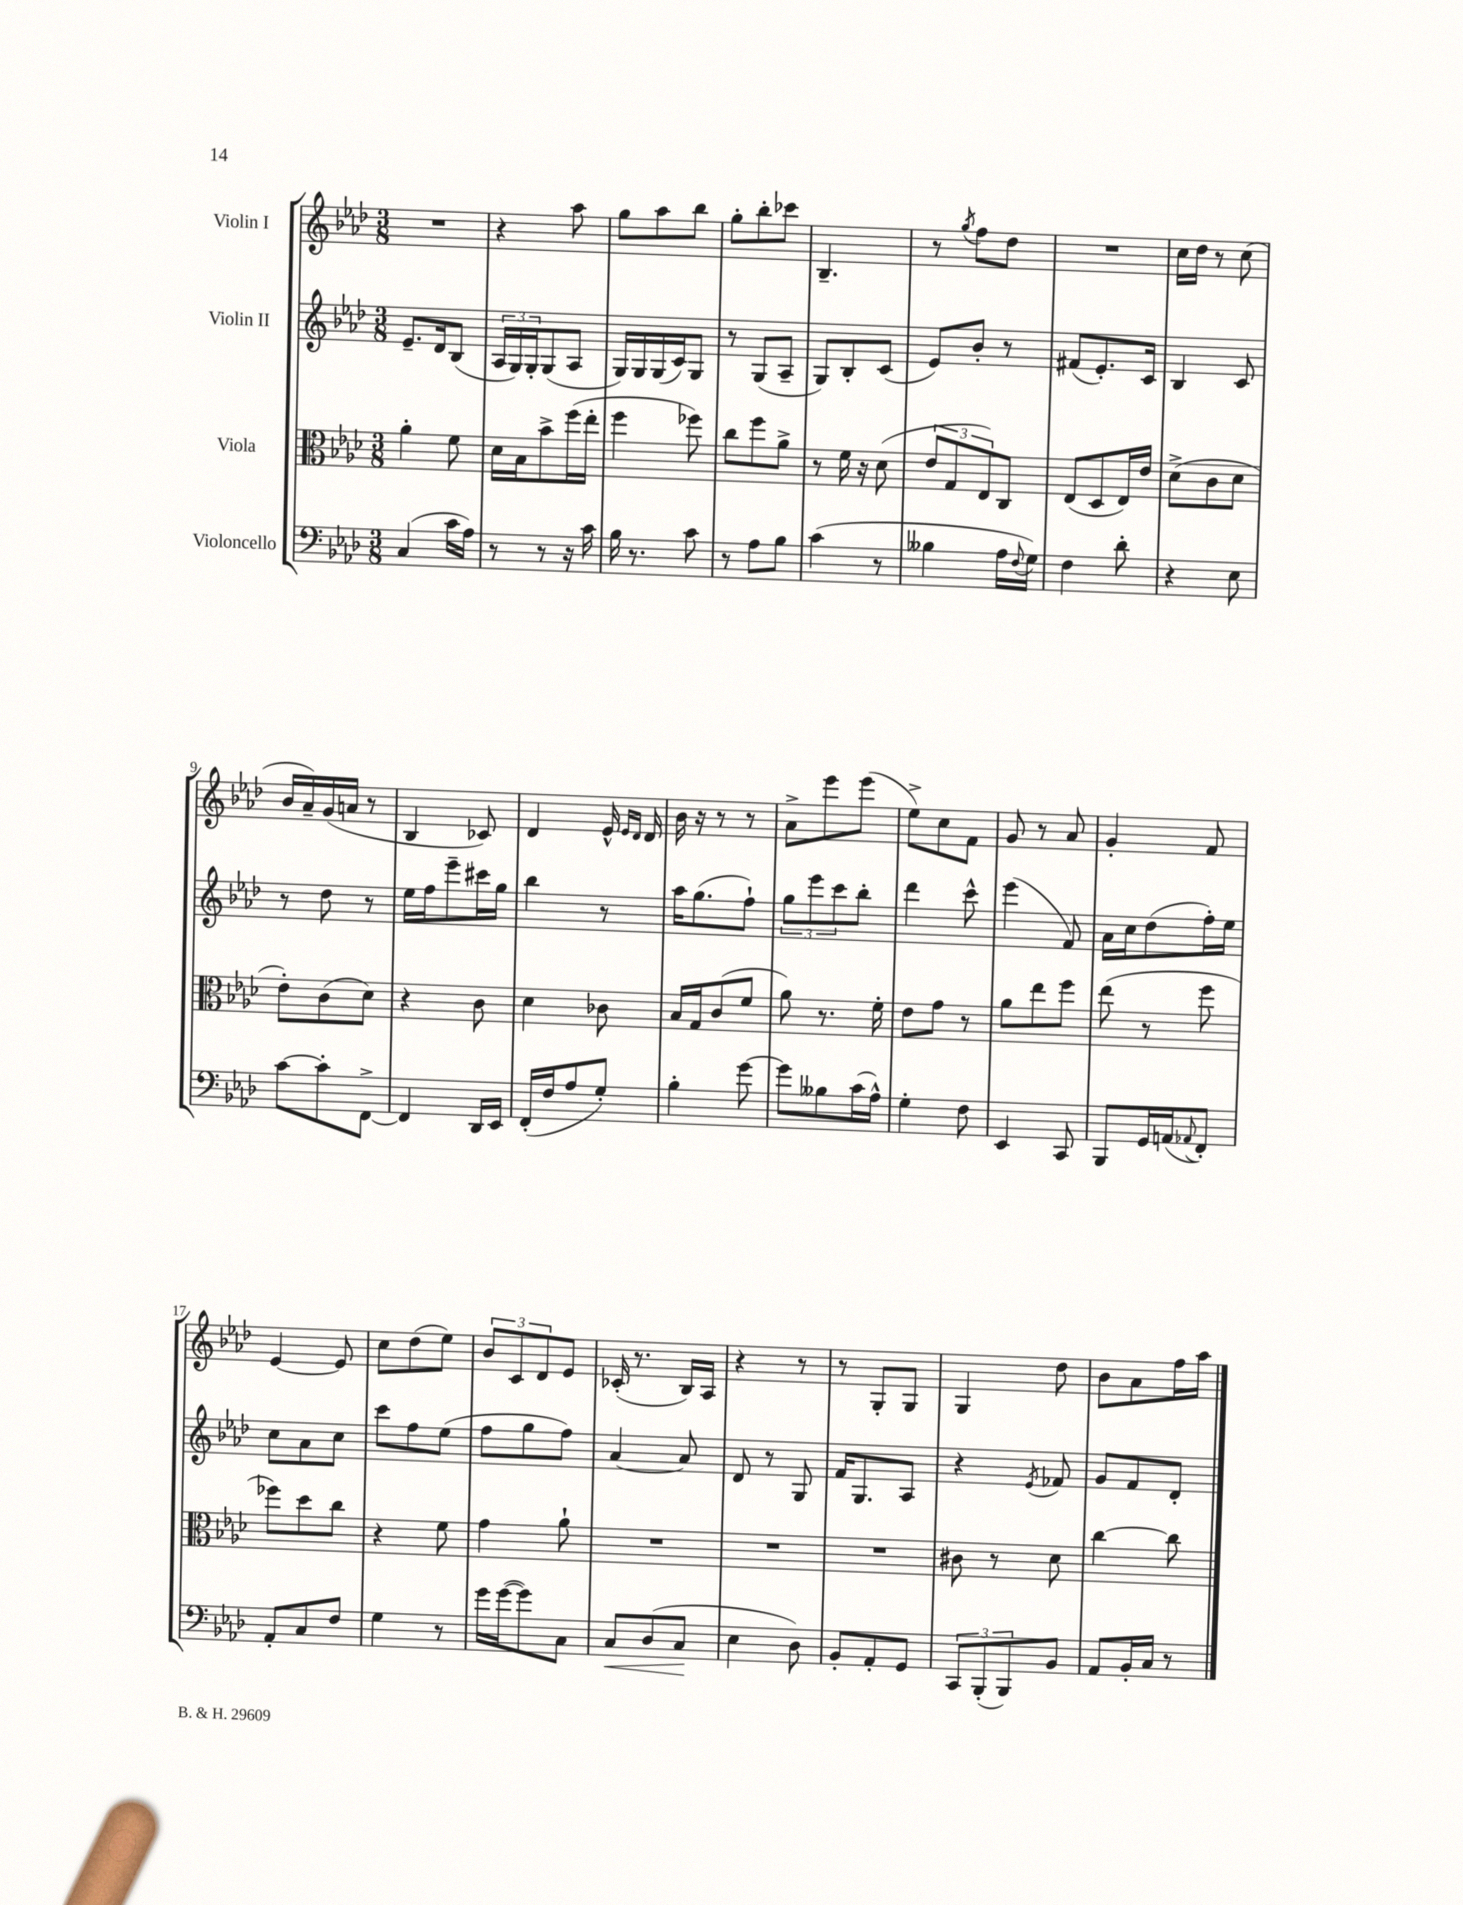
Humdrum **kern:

**kern	**kern	**kern	**kern
*staff4	*staff3	*staff2	*staff1
*clefF4	*clefC3	*clefG2	*clefG2
*k[b-e-a-d-]	*k[b-e-a-d-]	*k[b-e-a-d-]	*k[b-e-a-d-]
*M3/8	*M3/8	*M3/8	*M3/8
(4C	4a-'	8.e-~	4.r
.	.	16d-	.
16c	8f	(8B-	.
16A-)	.	.	.
=	=	=	=
8r	16d-	24A-	4r
.	.	24G)	.
.	16B-	.	.
.	.	24G'	.
8r	8b-^	(8G	.
16r	(16ff	8A-	8aa-
16c	16ee-'	.	.
=	=	=	=
16B-	4ff	16G)	8gg
8.r	.	16G	.
.	.	(16G	8aa-
.	.	16c)	.
8c	8ff-)	8G	8bb-
=	=	=	=
8r	8cc	8r	8gg'
8A-	8ff	(8G	8bb-'
8B-	8a-^	8A-~	8ccc-
=	=	=	=
(4c	8r	8G)	4.B-~
.	16f	8B-'	.
.	16r	.	.
8r	(8d-	(8c	.
=	=	=	=
4B--	12e-	8e-)	8r
.	12G	.	.
.	.	.	8qgg
.	.	8b-'	8ff
.	12E-)	.	.
16A-	8C	8r	8dd-
8qqF	.	.	.
16G)	.	.	.
=	=	=	=
4F	(8E-	(8f#	4.r
.	8D-	8.e-')	.
8d-'	16E-)	.	.
.	16e-	16c	.
=	=	=	=
4r	(8d-^	4B-	16cc
.	.	.	16dd-
.	8c	.	8r
8E-	8d-	8c	(8cc
=	=	=	=
[8c	8e-')	8r	16b-
.	.	.	16a-~)
8c']	(8c	8dd-	(16g
.	.	.	16a
[8FF^	8d-)	8r	8r
=	=	=	=
4FF]	4r	16ee-	4B-
.	.	16ff	.
.	.	8eee-~	.
16DD-	8c	16ccc#	8c-)
16EE-	.	16gg	.
=	=	=	=
(16FF'	4d-	4bb-	4d-
16F	.	.	.
8A-	.	.	.
8G')	8c-	8r	16e-^^
.	.	.	16qqe-
.	.	.	16qqd-
.	.	.	16d-
=	=	=	=
4B-'	16B-	16aa-	16b-
.	16G	(8.gg	16r
.	(8c	.	8r
[8g	8f	8ff`)	8r
=	=	=	=
8g]	8a-)	12gg	8a-^
.	.	12eee-	.
8B--	8.r	.	8eee-
.	.	12ccc	.
(16c	.	8bb-'	(8eee-
16A-^^)	16f'	.	.
=	=	=	=
4G'	8e-	4ddd-	8ee-^)
.	8g	.	8cc
8F	8r	8ccc^^	8f
=	=	=	=
4EE-	8a-	(4eee-	8g
.	8ee-	.	8r
8CC	8ff	8f)	8a-
=	=	=	=
8BBB-	(8ee-	16a-	4g'
.	.	16cc	.
16GG	8r	(8dd-	.
(16AA	.	.	.
8qqAA-	.	.	.
8FF')	8ff	16ff')	8f
.	.	16ee-	.
=	=	=	=
8AA-'	8ff-)	8cc	[4e-
8C	8dd-	8a-	.
8F	8cc	8cc	8e-]
=	=	=	=
4G	4r	8ccc	8cc
.	.	8ff	(8dd-
8r	8f	(8ee-	8ee-)
=	=	=	=
16g	4g	8ff	12b-
([16g	.	.	.
.	.	.	12c
8g])	.	8gg	.
.	.	.	12d-
8C	8a-`	8ff)	8e-
=	=	=	=
8C	4.r	[4a-	(16c-'
.	.	.	8.r
(8D-	.	.	.
8C	.	8a-]	16B-)
.	.	.	16A-
=	=	=	=
4E-	4.r	8d-	4r
.	.	8r	.
8D-)	.	8G	8r
=	=	=	=
8BB-'	4.r	16f	8r
.	.	8.G	.
8AA-'	.	.	8G'
8GG	.	8A-	8G
=	=	=	=
12CC	8c#	4r	4G
(12BBB-'	.	.	.
.	8r	.	.
12BBB-)	.	.	.
.	.	8qe-	.
8BB-	8d-	8f-	8dd-
=	=	=	=
8AA-	[4cc	8g	8b-
16BB-'	.	8f	8a-
16C	.	.	.
8r	8cc]	8d-'	16ff
.	.	.	16aa-
==	==	==	==
*-	*-	*-	*-
